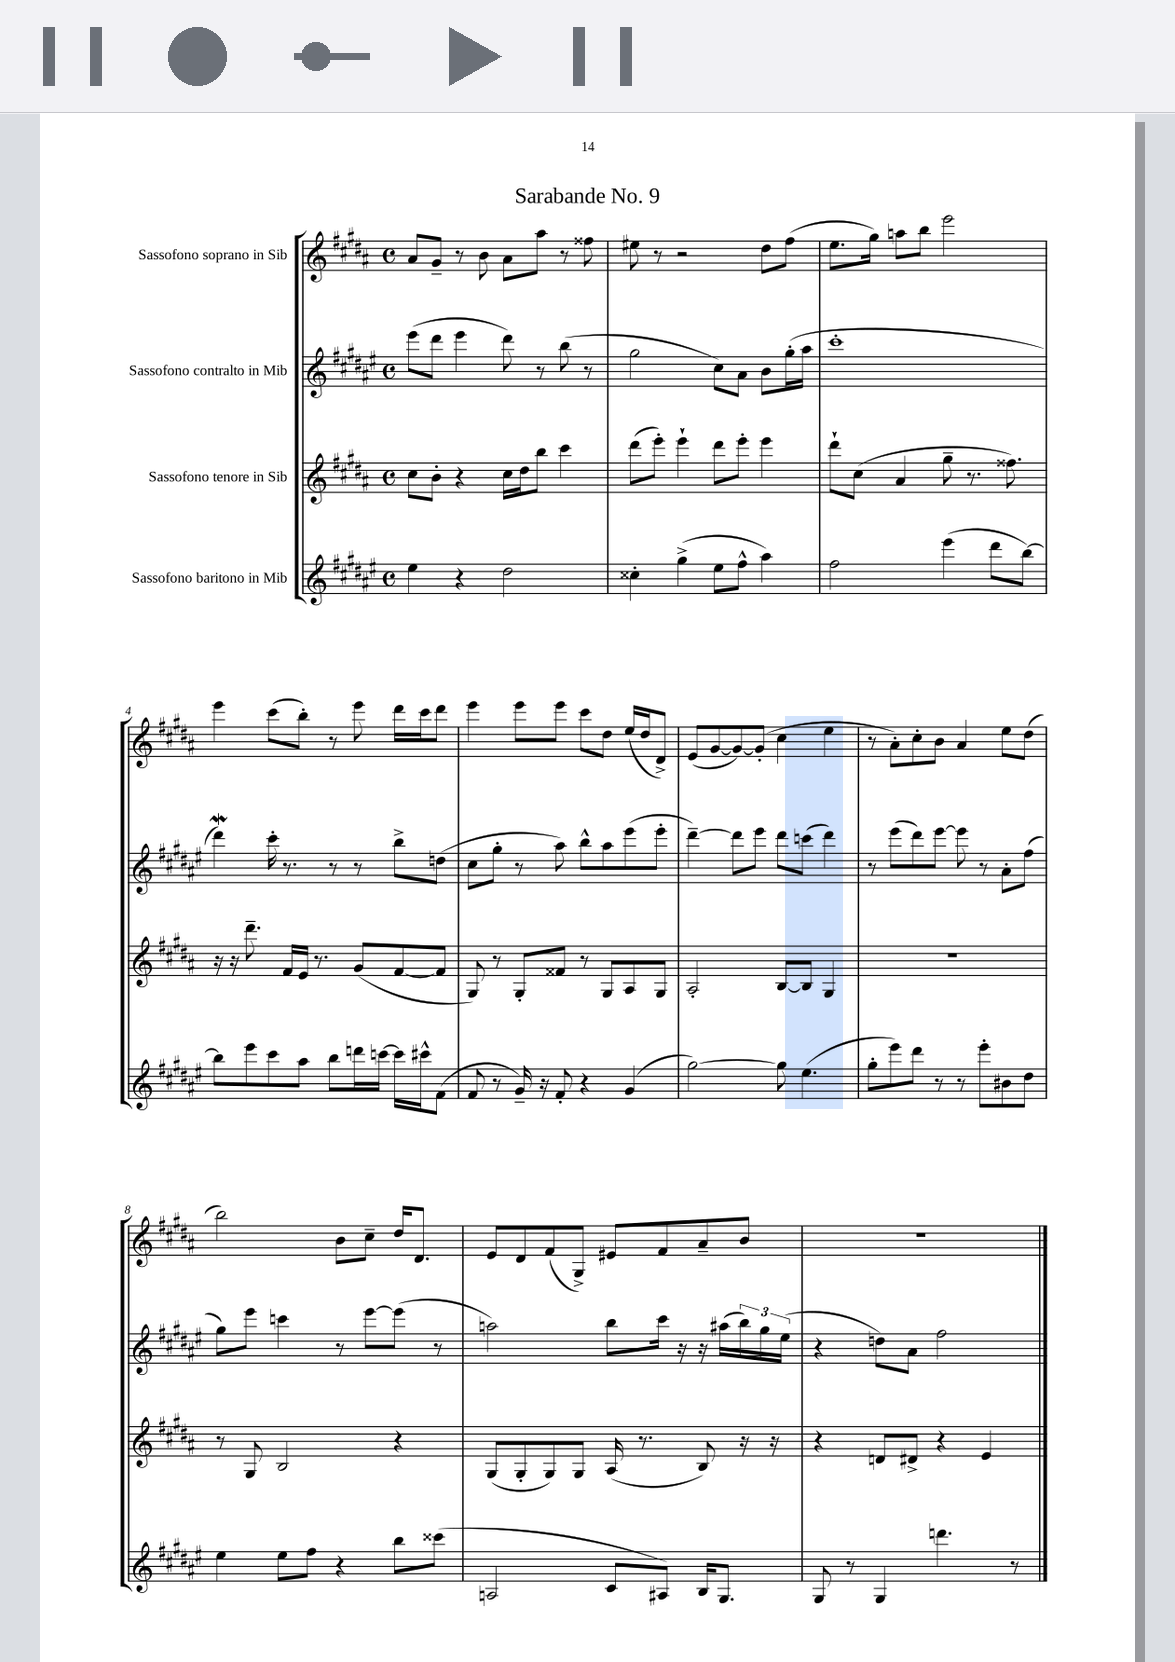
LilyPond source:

\header { title = "Sarabande No. 9" }
<<
\new StaffGroup <<
\new Staff = "s0" \with { instrumentName = "Sassofono soprano in Sib" } {
    \clef treble \key b \major \defaultTimeSignature \time 4/4
    ais'8 gis'8-- r8 b'8 ais'8 ais''8 r8 fisis''8 |
    eis''8 r8 r2 dis''8 fis''8( |
    e''8. gis''16) a''8 b''8 e'''2 |
    e'''4 cis'''8( b''8-.) r8 e'''8 dis'''16 cis'''16 dis'''8 |
    e'''4 e'''8 e'''8 cis'''8 dis''8 e''16( dis''16 dis'8->) |
    e'8( gis'8~ gis'8~) gis'8-.( cis''4 e''4 |
    r8 ais'8-.) cis''8-. b'8 ais'4 e''8 dis''8( |
    b''2) b'8 cis''8-- dis''16 dis'8. |
    e'8 dis'8 fis'8( gis8->) eis'8 fis'8 ais'8-- b'8 |
    R1 \bar "|." |
}
\new Staff = "s1" \with { instrumentName = "Sassofono contralto in Mib" } {
    \clef treble \key fis \major \defaultTimeSignature \time 4/4
    eis'''8( dis'''8 eis'''4 dis'''8) r8 b''8( r8 |
    gis''2 cis''8) ais'8 b'8 gis''16-.( ais''16 |
    cis'''1-. |
    dis'''4\mordent) cis'''16-. r8. r8 r8 b''8-> d''8( |
    cis''8 gis''8-. r8 ais''8) b''8-^ ais''8 eis'''8( eis'''8-. |
    dis'''4~--) dis'''8 eis'''8 dis'''8 c'''8( dis'''4) |
    r8 eis'''8( dis'''8) eis'''8~ eis'''8 r8 ais'8-. fis''8( |
    gis''8) eis'''8 c'''4 r8 eis'''8~ eis'''8( r8 |
    a''2) b''8 cis'''16 r16 r16 ais''16( \tuplet 3/2 { b''16) gis''16 eis''16( } |
    r4 d''8) ais'8 fis''2 \bar "|." |
}
\new Staff = "s2" \with { instrumentName = "Sassofono tenore in Sib" } {
    \clef treble \key b \major \defaultTimeSignature \time 4/4
    cis''8 b'8-. r4 cis''16 dis''16 b''8 cis'''4 |
    dis'''8( e'''8-.) e'''4-! dis'''8 e'''8-. e'''4 |
    dis'''8-! cis''8( ais'4 gis''8-- r8. fisis''8.) |
    r16 r16 dis'''8.-- fis'16 e'16 r8. gis'8( fis'8~ fis'8 |
    gis8) r8 gis8-. fisis'8 r8 gis8 ais8 gis8 |
    ais2-. b8~ b8 gis4 |
    R1 |
    r8 gis8 b2 r4 |
    gis8( gis8-. gis8) gis8 ais16( r8. b8) r16 r16 |
    r4 d'8 dis'8-> r4 e'4 \bar "|." |
}
\new Staff = "s3" \with { instrumentName = "Sassofono baritono in Mib" } {
    \clef treble \key fis \major \defaultTimeSignature \time 4/4
    eis''4 r4 dis''2 |
    cisis''4-. gis''4->( eis''8 fis''8-^ ais''4) |
    fis''2 eis'''4( dis'''8 b''8~) |
    b''8 eis'''8 cis'''8 ais''8 b''8 d'''16 c'''16~ c'''16 cis'''16-^ fis'8( |
    fis'8 r8 gis'16--) r16 fis'8-. r4 gis'4( |
    gis''2~) gis''8 eis''4.( |
    gis''8-. eis'''8) dis'''8 r8 r8 eis'''8-. bis'8 dis''8 |
    eis''4 eis''8 fis''8 r4 b''8 cisis'''8( |
    a2 cis'8 ais8) b16 gis8. |
    gis8 r8 gis4 d'''4. r8 \bar "|." |
}
>>
>>
